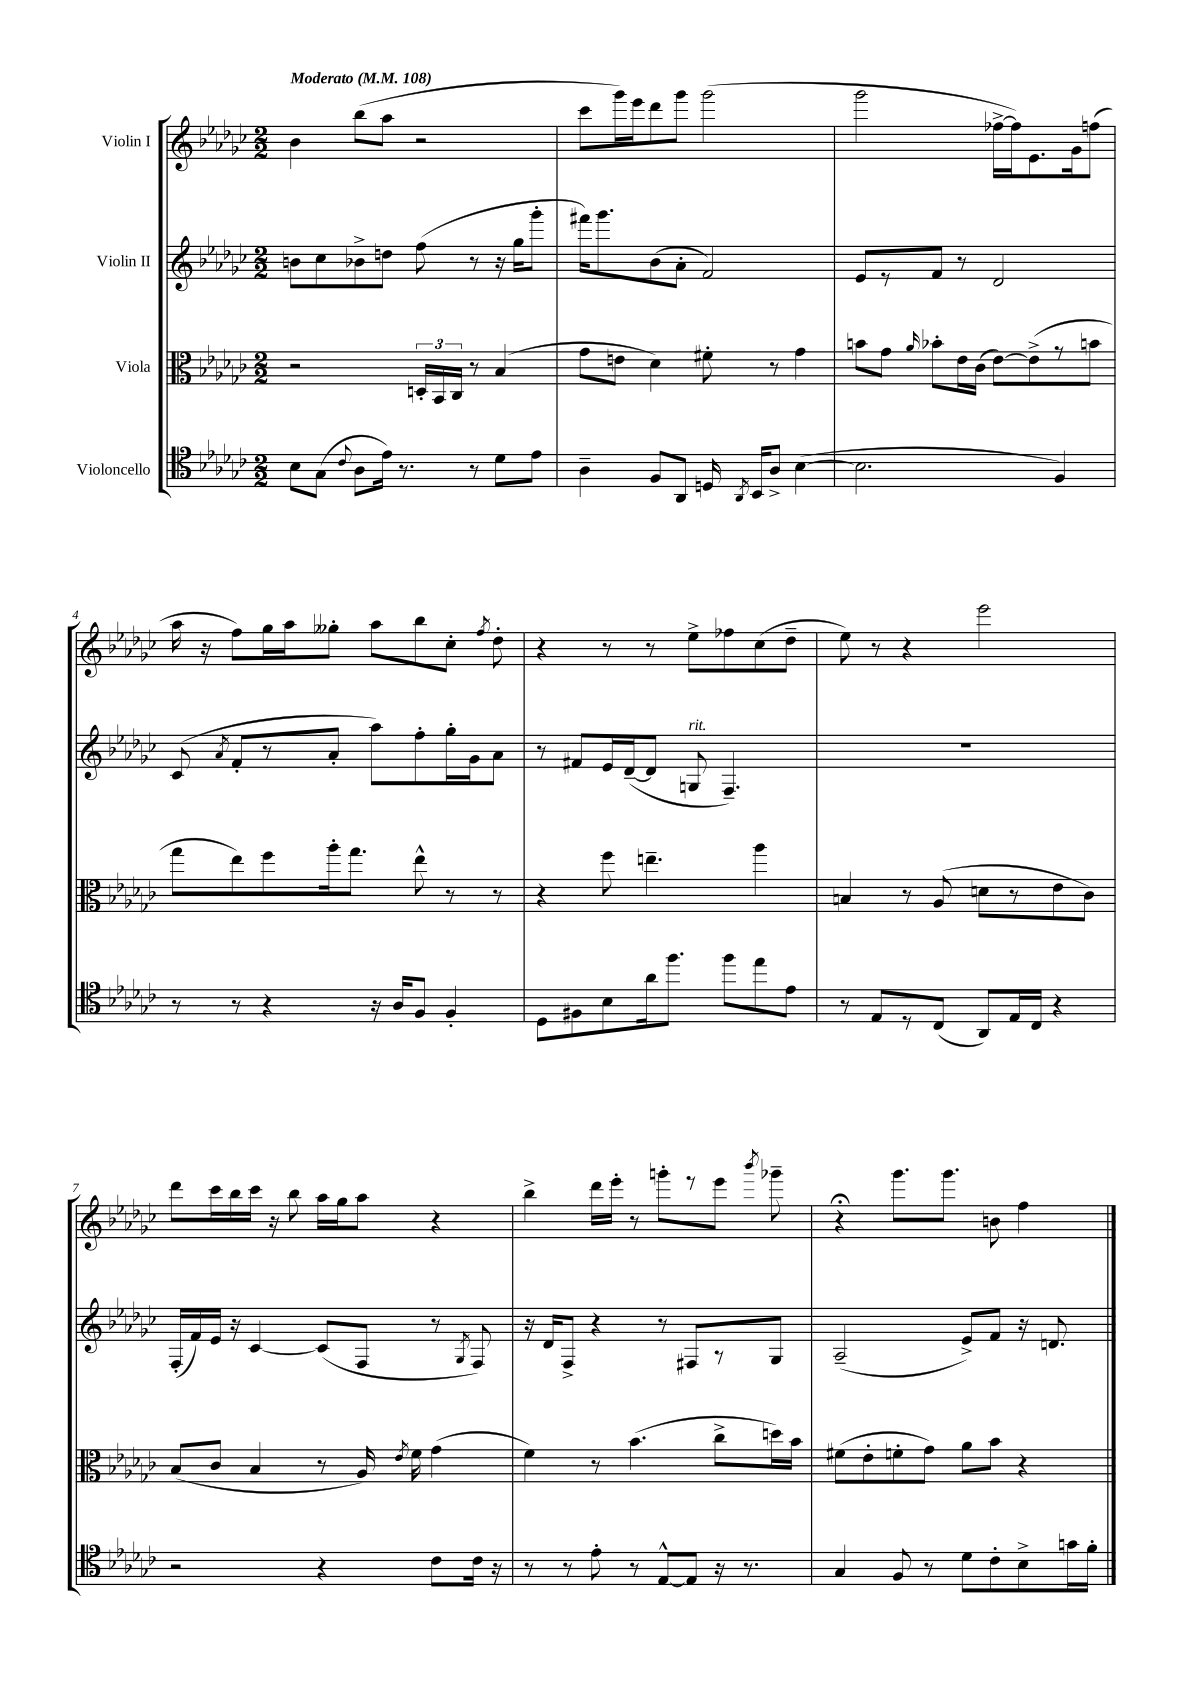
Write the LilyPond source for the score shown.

<<
\new StaffGroup <<
\new Staff = "s0" \with { instrumentName = "Violin I" } {
    \clef treble \key ges \major \numericTimeSignature \time 2/2 \tempo "Moderato" 4 = 108
    \autoBeamOff bes'4 bes''8[( aes''8] r2 |
    ces'''8[ ges'''16) ees'''16 des'''8 ges'''8] ges'''2( |
    ges'''2 fes''16[~-> fes''16) ees'8. ges'16 f''8]( |
    aes''16 r16 f''8[) ges''16 aes''16 geses''8]-. aes''8[ bes''8 ces''8]-. \acciaccatura { f''8 } des''8-. |
    r4 r8 r8 ees''8[-> fes''8 ces''8( des''8]-- |
    ees''8) r8 r4 ees'''2 |
    des'''8[ ces'''16 bes''16 ces'''16] r16 bes''8 aes''16[ ges''16 aes''8] r4 |
    bes''4-> des'''16[ ees'''16]-. r8 g'''8[-. r8 ees'''8] \acciaccatura { bes'''8 } ges'''8-- |
    r4\fermata ges'''8.[ ges'''8.] b'8 f''4 \bar "|." |
}
\new Staff = "s1" \with { instrumentName = "Violin II" } {
    \clef treble \key ges \major \numericTimeSignature \time 2/2
    \autoBeamOff b'8[ ces''8 bes'8-> d''8] f''8( r8 r16 ges''16[ ges'''8]-. |
    fis'''16[) ges'''8. bes'8( aes'8]-. f'2) |
    ees'8[ r8 f'8] r8 des'2 |
    ces'8( \acciaccatura { aes'8 } f'8[-. r8 aes'8]-. aes''8[) f''8-. ges''16-. ges'16 aes'8] |
    r8 fis'8[ ees'16 des'16~--( des'8] g8^\markup { \italic "rit." } f4.--) |
    R1 |
    f16[-.( f'16) ees'16] r16 ces'4~ ces'8[( f8] r8 \acciaccatura { ges8 } f8) |
    r16 des'16[ f8]-> r4 r8 fis8[ r8 ges8] |
    aes2--( ees'8[->) f'8] r16 d'8. \bar "|." |
}
\new Staff = "s2" \with { instrumentName = "Viola" } {
    \clef alto \key ges \major \numericTimeSignature \time 2/2
    \autoBeamOff r2 \tuplet 3/2 { d16[-. bes,16 ces16] } r8 bes4( |
    ges'8[ e'8] des'4) fis'8-. r8 ges'4 |
    b'8[ ges'8] \grace { aes'16 } bes'8[-. ees'16 ces'16]( ees'8[~) ees'8->( r8 b'8] |
    ges''8[ ees''8) f''8 aes''16-. ges''8.] ees''8-^ r8 r8 |
    r4 f''8 e''4.-- aes''4 |
    b4 r8 aes8( d'8[ r8 ees'8 ces'8]) |
    bes8[( ces'8] bes4 r8 aes16) \acciaccatura { ees'8 } f'16 ges'4( |
    f'4) r8 bes'4.( ces''8[-> d''16) bes'16] |
    fis'8[( ees'8-. f'8-. ges'8]) aes'8[ bes'8] r4 \bar "|." |
}
\new Staff = "s3" \with { instrumentName = "Violoncello" } {
    \clef tenor \key ges \major \numericTimeSignature \time 2/2
    \autoBeamOff bes8[ ges8]( \appoggiatura { ces'8 } aes8[ ees'16]) r8. r8 des'8[ ees'8] |
    aes4-- f8[ aes,8] d16 \acciaccatura { aes,8 } bes,16[ aes8]-> bes4~( |
    bes2. f4) |
    r8 r8 r4 r16 aes16[ f8] f4-. |
    des8[ fis8 bes8 aes'16 f''8.] f''8[ ees''8 ees'8] |
    r8 ees8[ r8 ces8]( aes,8[) ees16 ces16] r4 |
    r2 r4 ces'8[ ces'16] r16 |
    r8 r8 ees'8-. r8 ees8[~-^ ees8] r16 r8. |
    ges4 f8 r8 des'8[ ces'8-. bes8-> g'16 f'16]-. \bar "|." |
}
>>
>>
